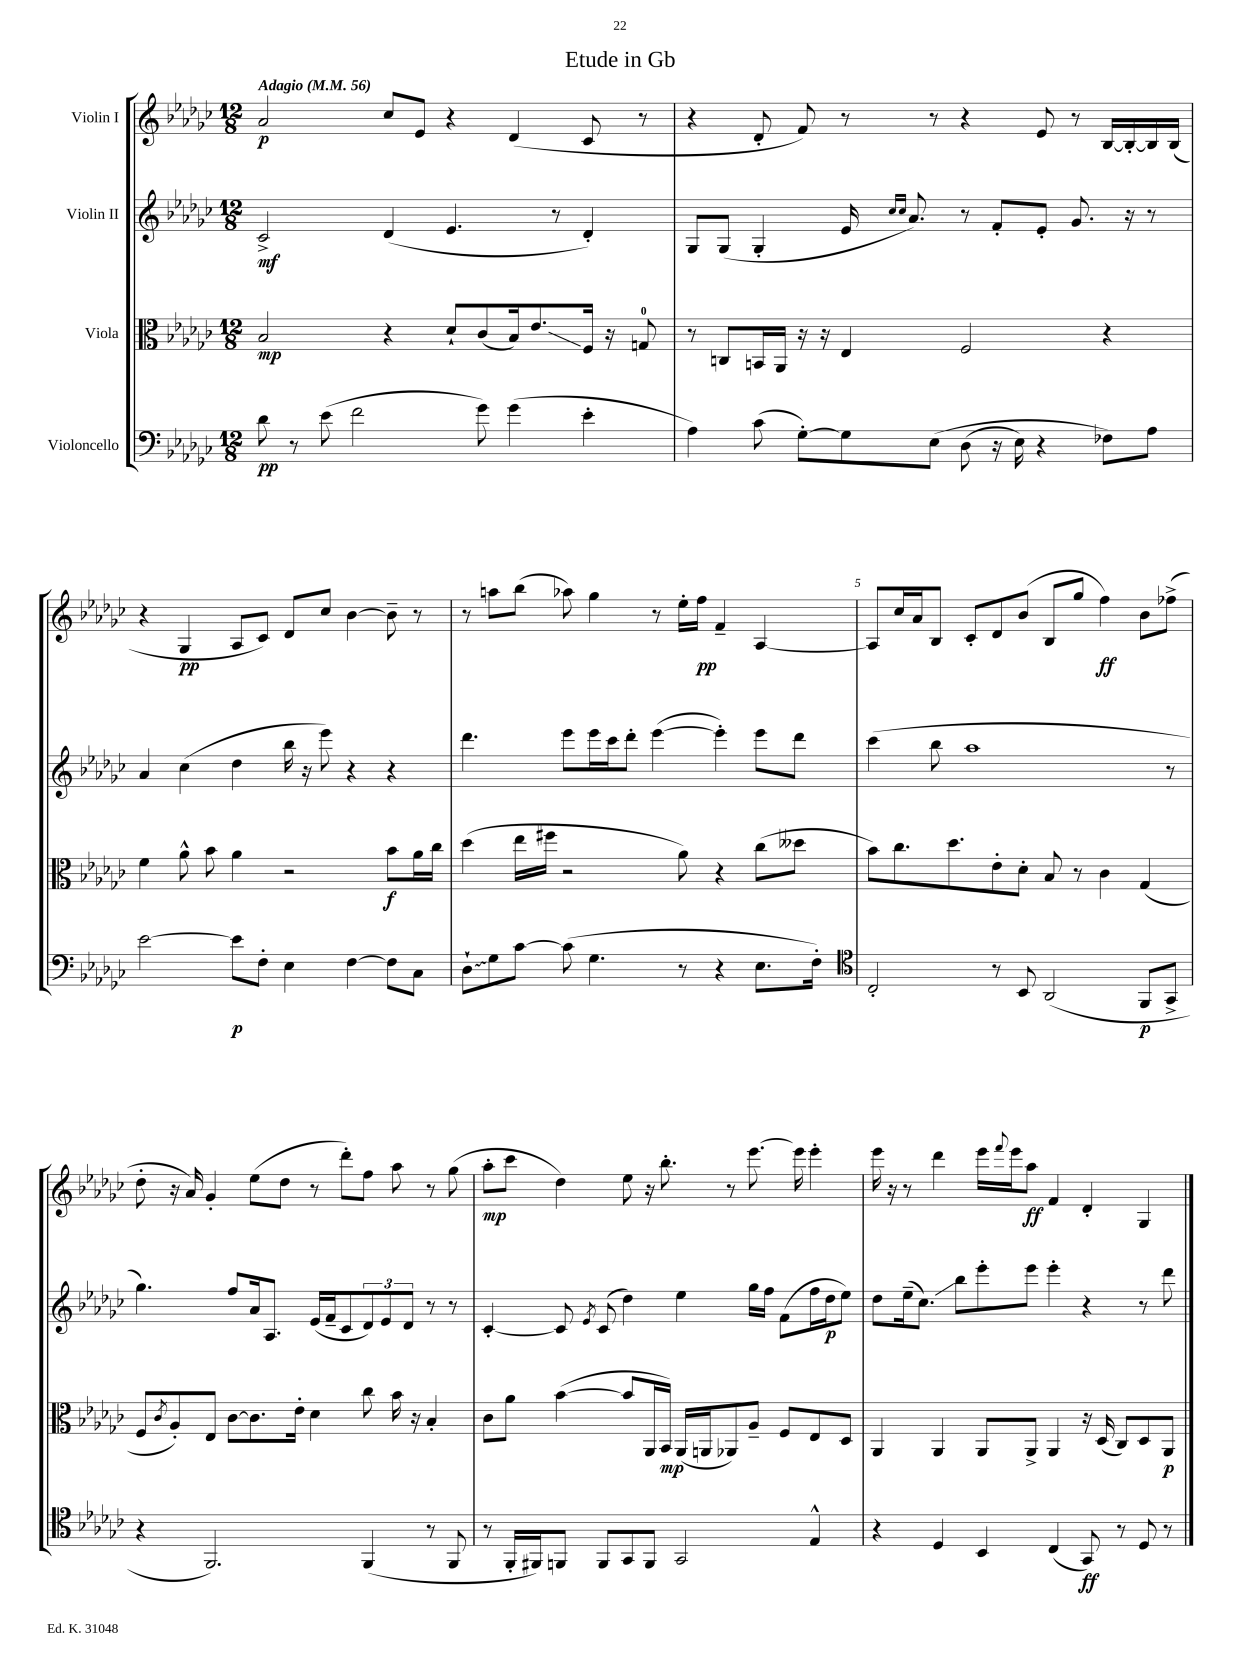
\header { title = "Etude in Gb" }
<<
\new StaffGroup <<
\new Staff = "s0" \with { instrumentName = "Violin I" } {
    \clef treble \key ges \major \numericTimeSignature \time 12/8 \tempo "Adagio" 4 = 56
    aes'2\p ces''8 ees'8 r4 des'4( ces'8 r8 |
    r4 des'8-. f'8) r8 r8 r4 ees'8 r8 bes16~ bes16~-. bes16 bes16( |
    r4 ges4\pp aes8 ces'8) des'8 ces''8 bes'4~ bes'8-- r8 |
    r8 a''8 bes''8( aes''8) ges''4 r8 ees''16-. f''16\pp f'4-- aes4~ |
    aes8 ces''16 aes'16 bes8 ces'8-. des'8 bes'8( bes8 ges''8 f''4\ff) bes'8 fes''8->( |
    des''8-. r16 aes'16) ges'4-. ees''8( des''8 r8 des'''8-.) f''8 aes''8 r8 ges''8( |
    aes''8-.\mp ces'''8 des''4) ees''8 r16 bes''8.-. r8 ees'''8.~ ees'''16 ees'''4-. |
    ees'''16 r16 r8 des'''4 ees'''16 \appoggiatura { f'''8 } ees'''16 aes''8\ff f'4 des'4-. ges4 \bar "|." |
}
\new Staff = "s1" \with { instrumentName = "Violin II" } {
    \clef treble \key ges \major \numericTimeSignature \time 12/8
    ces'2->\mf des'4( ees'4. r8 des'4-.) |
    ges8 ges8( ges4-. ees'16 \grace { ces''16 ces''16 } aes'8.) r8 f'8-. ees'8-. ges'8. r16 r8 |
    aes'4 ces''4( des''4 bes''16 r16 ees'''8) r4 r4 |
    des'''4. ees'''8 ees'''16 ces'''16 des'''8-. ees'''4~( ees'''4-.) ees'''8 des'''8 |
    ces'''4( bes''8 aes''1 r8 |
    ges''4.) f''8 aes'16 aes8. ees'16( f'16-- ces'8 \tuplet 3/2 { des'8) ees'8 des'8 } r8 r8 |
    ces'4~-. ces'8 \acciaccatura { ees'8 } ces'8( des''4) ees''4 ges''16 f''16 f'8( f''16 des''16\p ees''8) |
    des''8 ees''16--( ces''8.\glissando) bes''8 ees'''8-. ees'''8 ees'''4-. r4 r8 des'''8 \bar "|." |
}
\new Staff = "s2" \with { instrumentName = "Viola" } {
    \clef alto \key ges \major \numericTimeSignature \time 12/8
    bes2\mp r4 des'8-! ces'8( bes16) ees'8.\glissando f16 r16 g8-0 |
    r8 c8 b,16 aes,16 r16 r16 ees4 f2 r4 |
    f'4 aes'8-^ bes'8 aes'4 r2 bes'8\f aes'16 ces''16 |
    des''4( ees''16 fis''16 r2 aes'8) r4 ces''8( deses''8 |
    bes'8) ces''8. des''8. ees'8-. des'8-. bes8 r8 ces'4 ges4( |
    f8 \acciaccatura { ces'8 } aes8-.) ees8 ces'8~ ces'8. ees'16-. des'4 ces''8 bes'16 r16 bes4-. |
    ces'8 aes'8 bes'4~( bes'8 aes,16 bes,16\mp) aes,16( a,16 aes,8) aes8-- f8 ees8 des8 |
    aes,4 aes,4 aes,8 aes,8-> aes,4 r16 des16( ces8) des8 aes,8\p \bar "|." |
}
\new Staff = "s3" \with { instrumentName = "Violoncello" } {
    \clef bass \key ges \major \numericTimeSignature \time 12/8
    des'8\pp r8 ees'8( f'2 ges'8) ges'4( ees'4-. |
    aes4) ces'8( ges8~-.) ges8 ees8\( des8( r16 ees16) r4 fes8\) aes8 |
    ees'2~ ees'8\p f8-. ees4 f4~ f8 ces8 |
    \once \override Glissando.style = #'zigzag des8-!\glissando ges8 ces'8~ ces'8( ges4. r8 r4 ees8. f16-.) |
    \clef tenor ces2-. r8 bes,8 aes,2( f,8\p ges,8-> |
    r4 f,2.) f,4( r8 f,8 |
    r8 f,16-. fis,16) f,8 f,8 ges,8 f,8 ges,2 ees4-^ |
    r4 des4 bes,4 ces4( ges,8\ff) r8 des8 r8 \bar "|." |
}
>>
>>
\layout { \context { \Score \override BarNumber.break-visibility = ##(#f #t #t) barNumberVisibility = #(every-nth-bar-number-visible 5) } }
